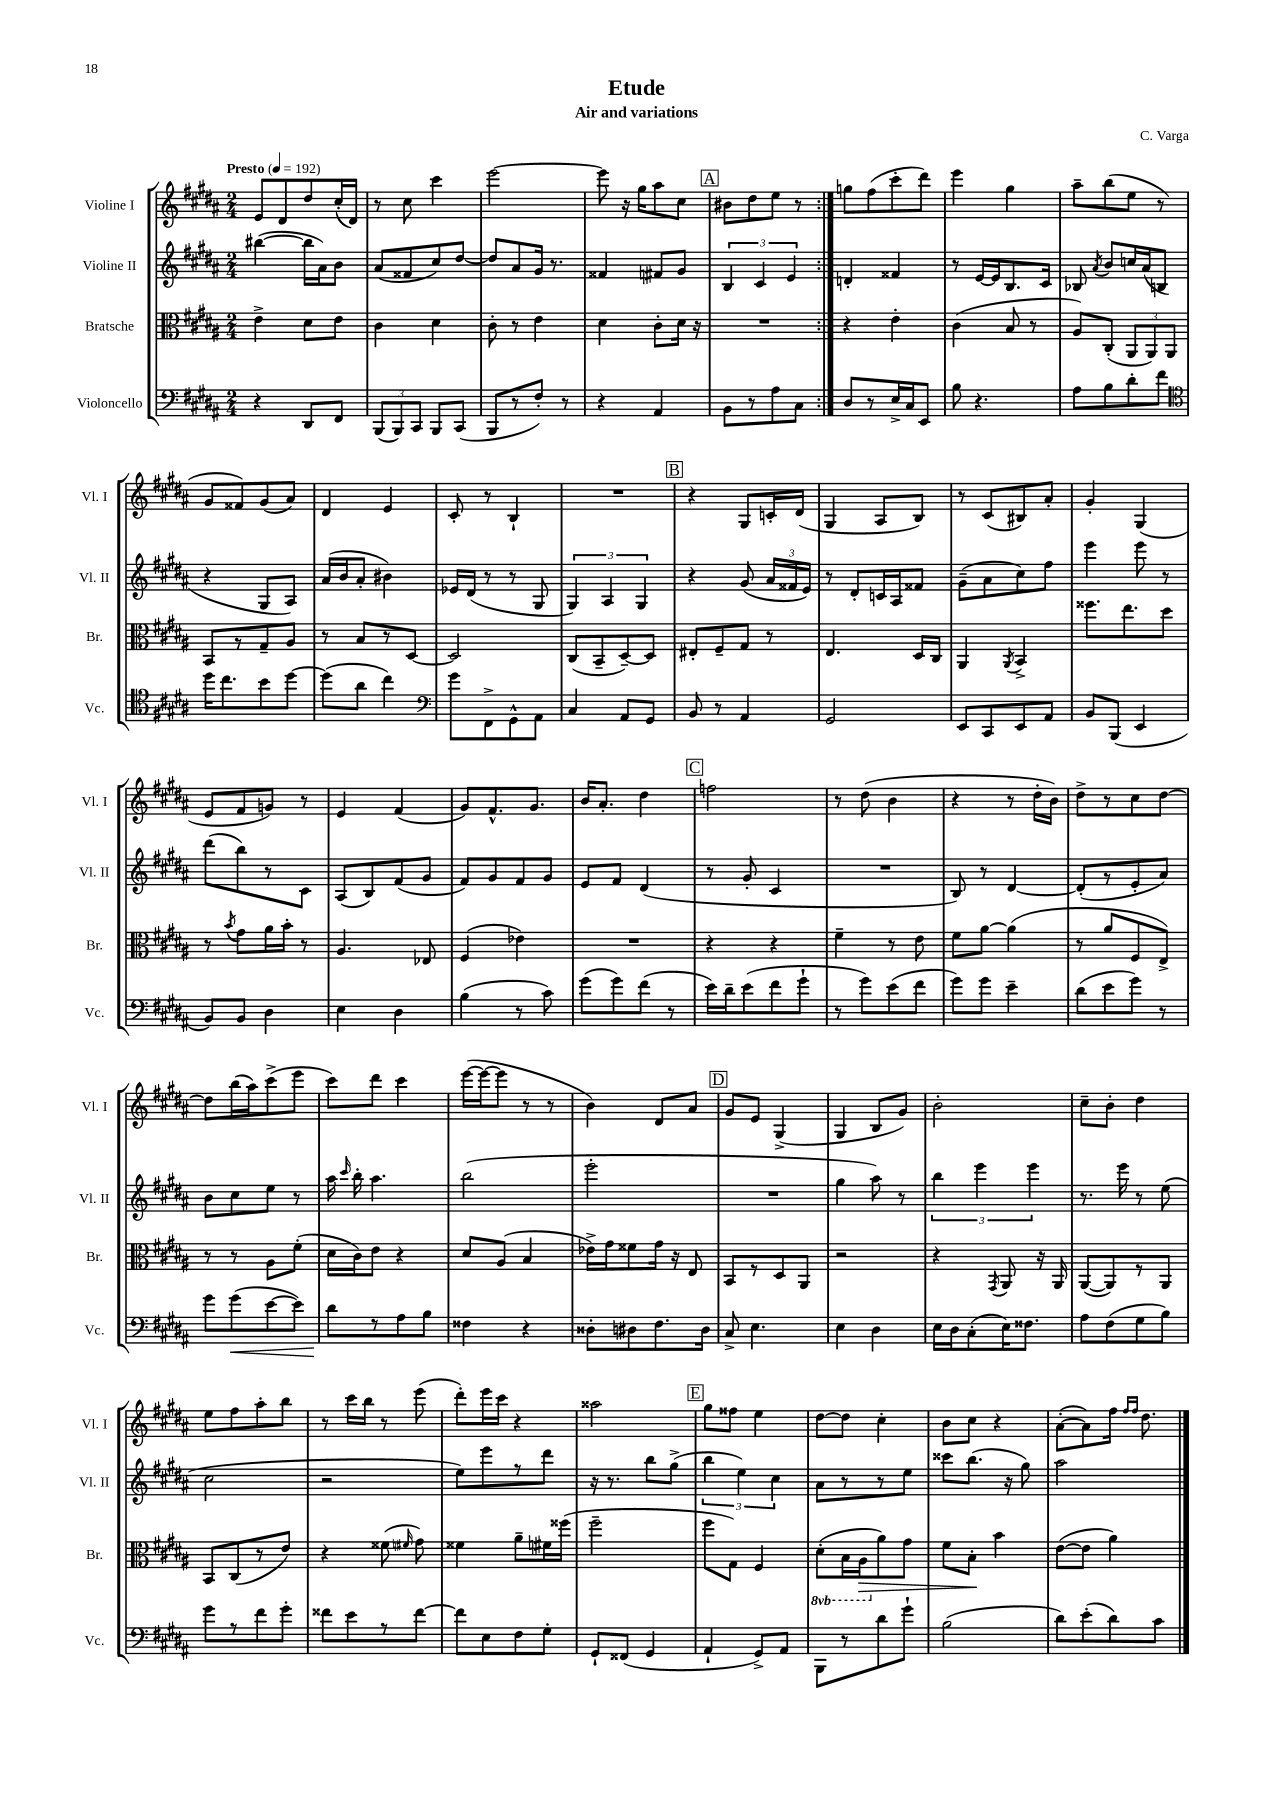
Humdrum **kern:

**kern	**kern	**kern	**kern
*staff4	*staff3	*staff2	*staff1
*clefF4	*clefC3	*clefG2	*clefG2
*k[f#c#g#d#a#]	*k[f#c#g#d#a#]	*k[f#c#g#d#a#]	*k[f#c#g#d#a#]
*M2/4	*M2/4	*M2/4	*M2/4
*MM192	*MM192	*MM192	*MM192
4r	4e^\	([4bb#\	8e/L
.	.	.	8d#/
8DD#/L	8d#\L	16bb#\]LL	8dd#/
.	.	16a#\J)	.
8FF#/J	8e\J	8b\J	(16cc#'/L
.	.	.	16d#/JJ)
=	=	=	=
(12BBB/L	4c#\	(8a#/L	8r
12BBB/)	.	.	.
.	.	8f##/	8cc#\
12CC#/J	.	.	.
8BBB/L	4d#\	8cc#/)	4ccc#\
(8CC#/J	.	[8dd#/J	.
=	=	=	=
8BBB/L	8c#'\	8dd#/]L	[2eee\
8r	8r	8a#/	.
8F#'/J)	4e\	16g#/Jk	.
.	.	8.r	.
8r	.	.	.
=	=	=	=
4r	4d#\	4f##/	8eee\]
.	.	.	16r
.	.	.	16gg#\LK
4AA#/	8c#'\L	8f#/L	8aa#\
.	16d#\Jk	8g#/J	8cc#\J
.	16r	.	.
=	=	=	=
8BB\L	2r	6B/	8b#\L
8r	.	.	8dd#\
.	.	6c#/	.
8A#\	.	.	8ee\J
.	.	6e/	.
8C#\J	.	.	8r
=:|!	=:|!	=:|!	=:|!
8D#/L	4r	4d'/	8gg\L
8r	.	.	(8ff#\
16E^/L	4e'\	4f##/	8ccc#'\
16C#/J	.	.	.
8EE/J	.	.	8ddd#\J)
=	=	=	=
8B\	(4c#\	8r	4eee\
4.r	.	[16e/LL	.
.	.	16e/]J	.
.	8B/	8.B/	4gg#\
.	8r	.	.
.	.	16c#/Jk	.
=	=	=	=
8A#\L	8A#/L)	8B-/	8aa#~\L
.	.	8qa#/	.
8B\	(8C#'/J	8b/L	(8bb\
8d#'\	12AA#/L	16cc/L	8ee\J
.	.	(16a#/J	.
.	12AA#/)	.	.
8f#\J	.	8B/J	8r
.	12AA#/J	.	.
=	=	=	=
*clefC4	*	*	*
16dd#\LK	8BB/L	4r	8g#/L
8.cc#\	.	.	.
.	8r	.	8f##/)
8b\	8G#~/	8G#/L	(8g#/
[8dd#\J	8A#/J	8A#/J)	8a#/J)
=	=	=	=
(8dd#\]L	8r	(16a#/LL	4d#/
.	.	16b/J	.
8a#\J	8B/L	8a#'/J	.
4cc#\)	8r	4b#\)	4e/
.	[8D#/J	.	.
=	=	=	=
*clefF4	*	*	*
8g#\L	2D#/]	16e-/LL	8c#'/
.	.	(16d#/JJ	.
8FF#^\	.	8r	8r
8GG#^^\	.	8r	4B`/
8AA#\J	.	8G#/	.
=	=	=	=
4C#/	(8C#/L	6G#/)	2r
.	8BB~/	.	.
.	.	6A#/	.
8AA#/L	[8D#~/)	.	.
.	.	6G#/	.
8GG#/J	8D#/]J	.	.
=	=	=	=
8BB/	8E#'/L	4r	4r
8r	8F#~/	.	.
4AA#/	8G#/J	(8g#/	8G#/L
.	8r	24a#/LL	16c'/L
.	.	24f##/	.
.	.	.	(16d#/JJ
.	.	24e/JJ)	.
=	=	=	=
2GG#/	4.E/	8r	4G#/
.	.	8d#'/L	.
.	.	16c/L	8A#/L
.	.	16A#/J	.
.	16D#/LL	8f##/J	8B/J)
.	16C#/JJ	.	.
=	=	=	=
8EE/L	4AA#/	(8g#~\L	8r
8CC#/	.	8a#\	(8c#/L
.	8qAA#/	.	.
8EE/	4BB^/	8cc#\)	8B#/)
8AA#/J	.	8ff#\J	8a#'/J
=	=	=	=
8BB/L	8.ff##\L	4eee\	4g#'/
(8BBB/J	.	.	.
.	8.ee\	.	.
4EE/	.	8eee\	(4G#/
.	8dd#\J	8r	.
=	=	=	=
8BB/L)	8r	(8ddd#\L	8e/L
.	8qb/	.	.
8BB/J	8g#\L	8bb\)	8f#/
4D#\	16a#\L	8r	8g/J)
.	16b'\JJ	.	.
.	8r	8c#\J	8r
=	=	=	=
4E\	4.A#/	(8A#/L	4e/
.	.	8B/)	.
4D#\	.	(8f#/	(4f#/
.	8E-/	8g#/J	.
=	=	=	=
(4B\	(4F#/	8f#/L)	8g#/L)
.	.	8g#/	8.f#^^/
8r	4e-\)	8f#/	.
.	.	.	8.g#/J
8c#\)	.	8g#/J	.
=	=	=	=
(8g#\L	2r	8e/L	16b/LK
.	.	.	8.a#'/J
8g#\)	.	8f#/J	.
(8f#\J	.	(4d#/	4dd#\
8r	.	.	.
=	=	=	=
16e\LL)	4r	8r	2ff\
16d#~\J	.	.	.
(8e\	.	8g#'/	.
8f#\	4r	4c#/	.
8g#`\J	.	.	.
=	=	=	=
8r	4f#~\	2r	8r
8g#\L)	.	.	(8dd#\
(8e\	8r	.	4b\
8f#\J	8e\	.	.
=	=	=	=
8g#\L)	8f#\L	8B/)	4r
8g#\J	[8a#\J	8r	.
4e~\	(4a#\]	[4d#/	8r
.	.	.	16dd#'\LL
.	.	.	16b\JJ)
=	=	=	=
(8d#\L	8r	(8d#'/]L	8dd#^\L
8e\	8a#/L	8r	8r
8g#\J)	8F#/	8e'/	8cc#\
8r	8E^/J)	8a#/J)	[8dd#\J
=	=	=	=
8g#\L	8r	8b\L	8dd#\]L
(8g#\	8r	8cc#\	(16bb\L
.	.	.	16aa#\J)
[8e\	8A#\L	8ee\J	(8ccc#^\
8e\]J)	(8f#'\J	8r	8eee\J
=	=	=	=
8d#\L	16d#\LL	16aa#\	8ccc#\L)
.	.	16qqccc#/	.
.	16c#\J)	16bb'\	.
8r	8e\J	4.aa#\	8ddd#\J
8A#\	4r	.	4ccc#\
8B\J	.	.	.
=	=	=	=
4F##\	8d#/L	(2bb\	([16eee\LL
.	.	.	16eee\_J
.	(8A#/J	.	8eee\]J
4r	4B/	.	8r
.	.	.	8r
=	=	=	=
8D##'\L	16e-^\LL)	2eee'\	4b\)
.	16g#\J	.	.
8D#\	8f##\	.	.
8.F#\	16g#\Jk	.	8d#/L
.	16r	.	.
.	8E/	.	8a#/J
16D#\Jk	.	.	.
=	=	=	=
8C#^/	8BB/L	2r	8g#/L
4.E\	8r	.	8e/J
.	8D#/	.	(4G#^/
.	8AA#/J	.	.
=	=	=	=
4E\	2r	4gg#\	4G#/
4D#\	.	8aa#\)	8B/L
.	.	8r	8g#/J)
=	=	=	=
16E\LL	4r	6bb\	2b'\
16D#\J	.	.	.
(8C#'\	.	.	.
.	.	6eee\	.
.	8qGG#/	.	.
16E\K)	8AA#/	.	.
8.F##\J	.	.	.
.	.	6eee\	.
.	16r	.	.
.	16AA#/	.	.
=	=	=	=
8A#\L	([8AA#/L	8.r	8cc#~\L
(8F#\	8AA#/])	.	8b'\J
.	.	16eee\	.
8G#\	8r	8r	4dd#\
8B\J)	8AA#/J	(8ee\	.
=	=	=	=
8g#\L	8BB/L	2cc#\	8ee\L
8r	(8C#/	.	8ff#\
8f#\	8r	.	8aa#'\
8g#'\J	8e/J)	.	8bb\J
=	=	=	=
8f##\L	4r	2r	8r
8e\	.	.	16ccc#\LL
.	.	.	16bb\JJ
8r	(8f##\	.	8r
.	16qqf#/	.	.
[8f##\J	8g#\)	.	(8eee\
=	=	=	=
8f##\]L	4f##\	8ee\L)	8ddd#'\L)
8E\	.	8eee\	16eee\L
.	.	.	16ccc#\JJ
8F#\	8a#~\L	8r	4r
8G#'\J	16f#\L	8ddd#\J	.
.	(16ff##\JJ	.	.
=	=	=	=
8GG#`/L	2ff#~\	16r	2aa##\
.	.	8.r	.
(8FF##/J	.	.	.
4GG#/	.	8bb\L	.
.	.	(8gg#^\J	.
=	=	=	=
4AA#`/	8ff#\L	6bb\	8gg#\L
.	8G#\J)	.	8ff##\J
.	.	6ee\)	.
8GG#^/L)	4F#/	.	4ee\
.	.	6cc#\	.
8AA#/J	.	.	.
=	=	=	=
8BBB\L	(8D#'\L	8a#\L	[8dd#\L
8r	16BB\L	8r	8dd#\]J
.	16AA#\J	.	.
8d#\	8a#\)	8r	4cc#'\
8g#`\J	8g#\J	8ee\J	.
=	=	=	=
(2B\	8f#\L	8ccc##\L	8b\L
.	8B'\J	(8.bb\J	8cc#\J
.	4b\	.	4r
.	.	16r	.
.	.	8gg#\)	.
=	=	=	=
8d#\L)	([8e\L	2aa#\	([8a#'\L
(8e'\	8e\]J	.	8a#\])
8d#\)	4a#\)	.	16ff#\Jk
.	.	.	16qqff#/LL
.	.	.	16qqff#/JJ
.	.	.	8.dd#\
8c#\J	.	.	.
==	==	==	==
*-	*-	*-	*-
